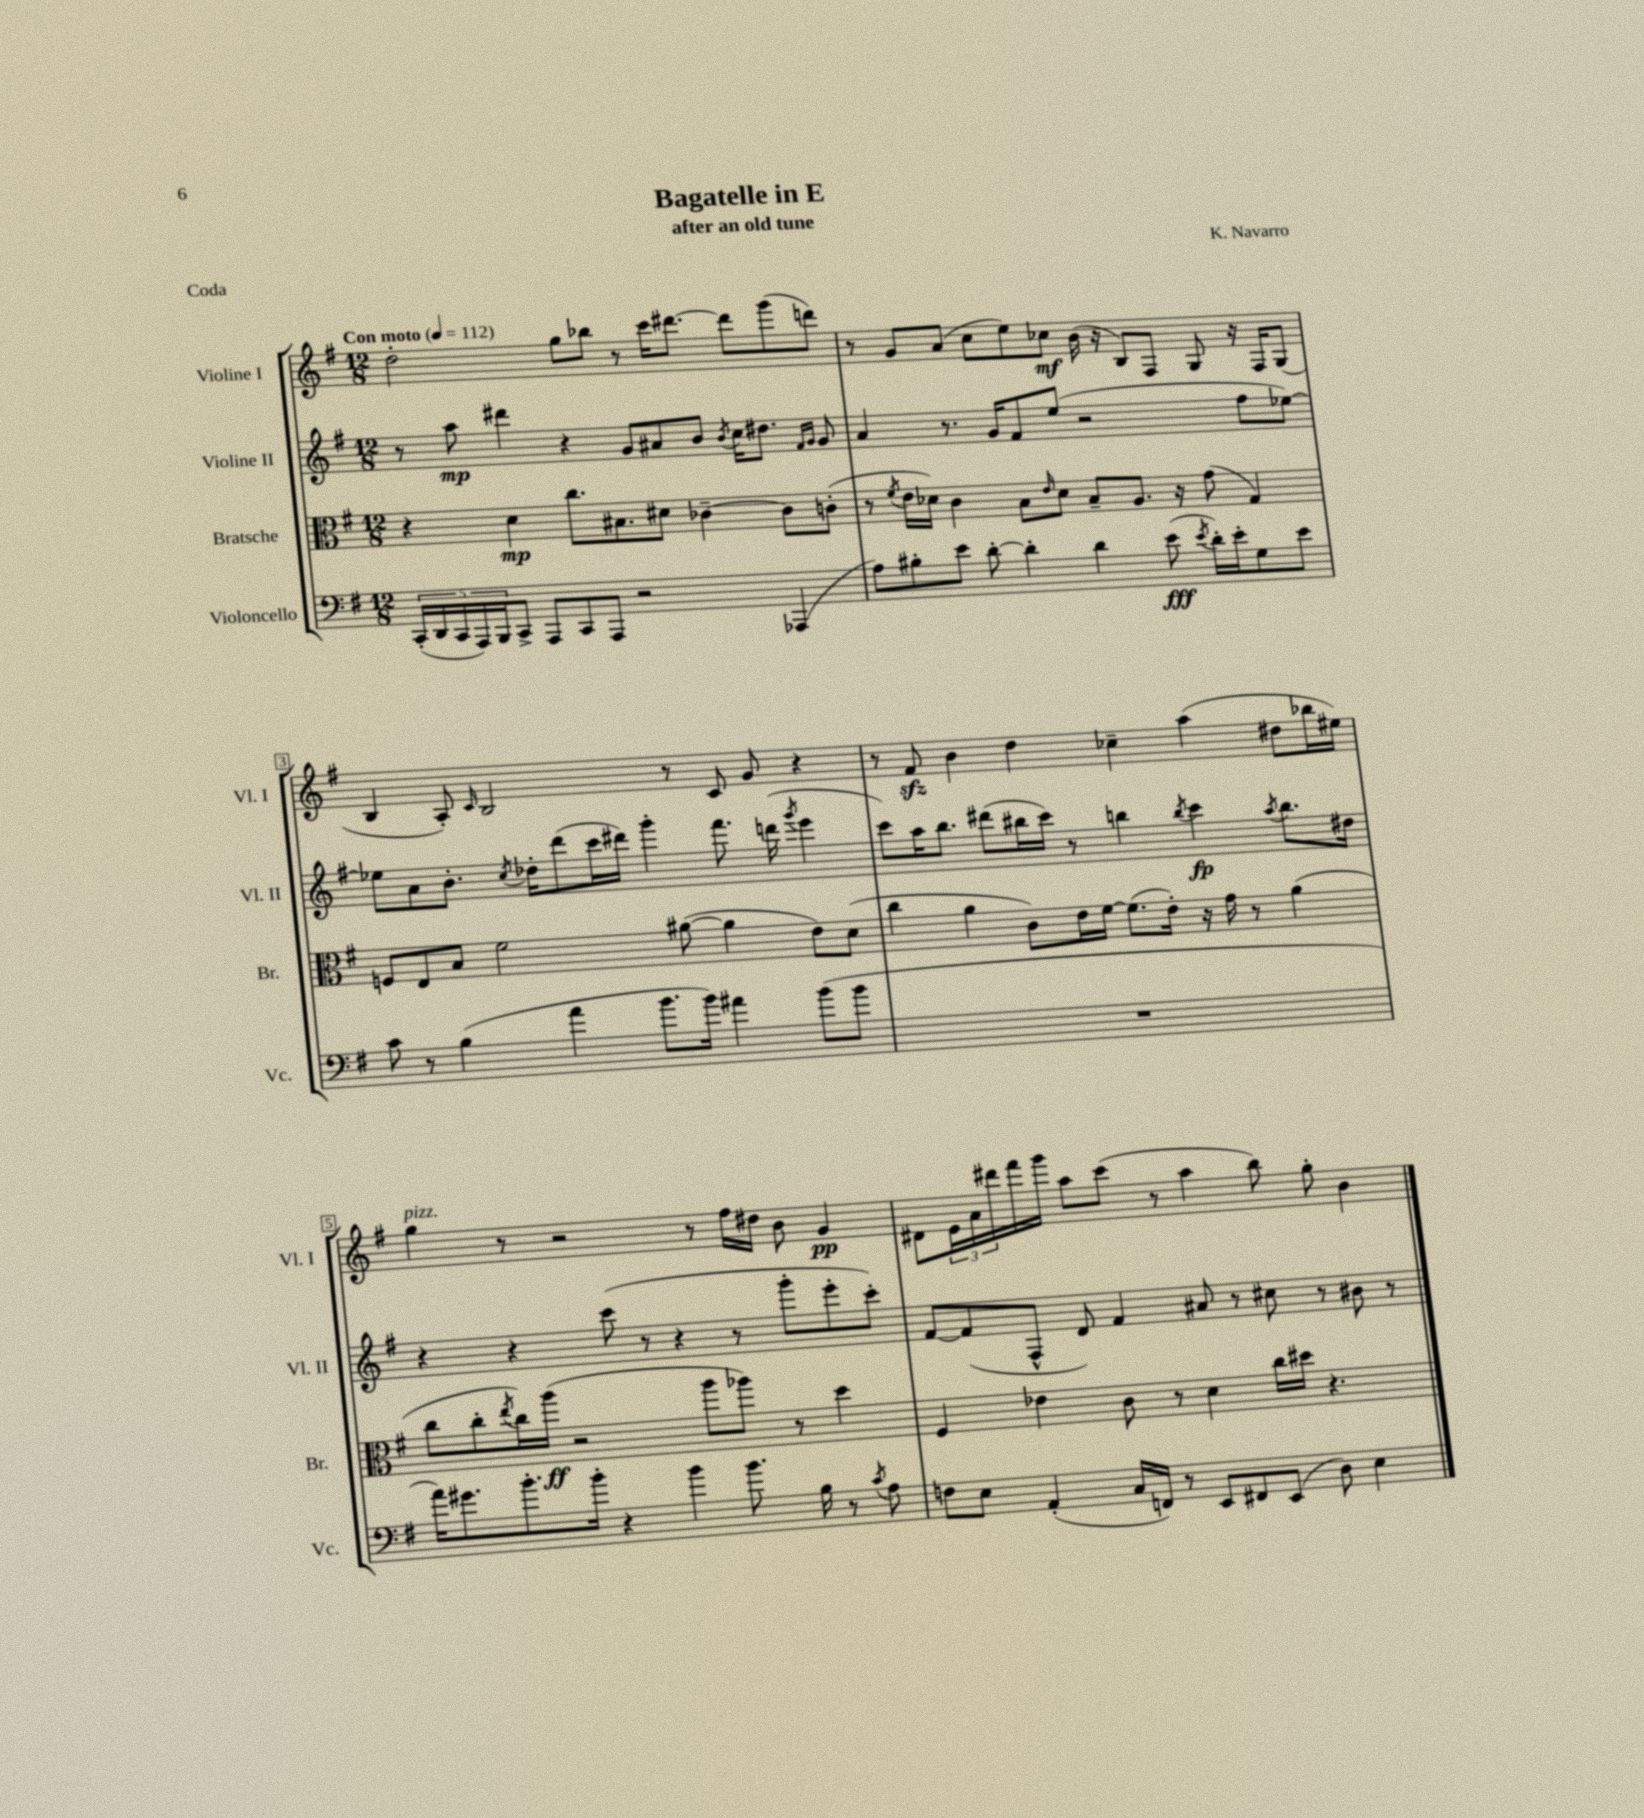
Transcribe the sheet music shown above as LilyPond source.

\header { title = "Bagatelle in E" composer = "K. Navarro" subtitle = "after an old tune" piece = "Coda" }
<<
\new StaffGroup <<
\new Staff = "s0" \with { instrumentName = "Violine I" shortInstrumentName = "Vl. I" } {
    \clef treble \key g \major \numericTimeSignature \time 12/8 \tempo "Con moto" 4 = 112
    d''2-. g''8 bes''8 r8 c'''16 dis'''8.~ dis'''8 g'''8( d'''8) |
    r8 g'8 a'8( c''8 e''8) ces''8\mf b'16( r16 b8) fis8 g8 r16 fis16 g8( |
    b4 a8-.) \grace { c'16 } b2 r8 c'8 g'8 r4 |
    r8 fis'8\sfz b'4 d''4 ces''4-- a''4( dis''8 bes''16 eis''16) |
    g''4^\markup { \italic "pizz." } r8 r2 r8 fis''16 dis''16 b'8 g'4\pp |
    dis'8 \tuplet 3/2 { e'16 a'16 dis'''16 } fis'''16 g'''16 a''8 c'''8( r8 a''4 b''8) g''8-. b'4 \bar "|." |
}
\new Staff = "s1" \with { instrumentName = "Violine II" shortInstrumentName = "Vl. II" } {
    \clef treble \key g \major \numericTimeSignature \time 12/8
    r8 a''8\mp dis'''4 r4 g'8 ais'8 b'8 \acciaccatura { b'8 } c''16 dis''8. \grace { fis'16 g'16 } g'8 |
    a'4 r8. g'16 fis'8 e''8( r2 fis''8 ees''8~) |
    ees''8 a'8 b'8.-. \acciaccatura { c''8 } des''16-. d'''8( c'''16 dis'''16) g'''4-. fis'''8. d'''16( \acciaccatura { g'''8 } e'''4 |
    c'''8) a''16 b''8. dis'''8( bis''16 c'''16) r8 b''4 \acciaccatura { b''8 } c'''4\fp \acciaccatura { a''8 } b''8. dis''16 |
    r4 r4 c'''8( r8 r4 r8 g'''8-. e'''8-. c'''8-.) |
    fis'8~ fis'8( fis8-^ d'8) fis'4 ais'8 r8 cis''8 r8 bis'8 r8 \bar "|." |
}
\new Staff = "s2" \with { instrumentName = "Bratsche" shortInstrumentName = "Br." } {
    \clef alto \key g \major \numericTimeSignature \time 12/8
    r4 d'4\mp c''8. bis8. dis'8 ces'4~-- ces'8 c'8-.( |
    r8 \acciaccatura { fis'8 } e'16 des'16) c'4 b8 \grace { e'16 } des'8 b8-- a8. r16 g'8( g4) |
    f8 e8 b8 fis'2 ais'8~( ais'4 e'8) d'8( |
    c''4 a'4 c'8) e'16 fis'16~ fis'8.( e'16-.) r16 g'16 r8 a'4( |
    c''8 c''8-. \acciaccatura { e''8 } c''16) a''16\ff( r2 a''8 aes''8) r8 d''4 |
    fis4 ees'4 c'8 r8 d'4 c''16 dis''16 r4. \bar "|." |
}
\new Staff = "s3" \with { instrumentName = "Violoncello" shortInstrumentName = "Vc." } {
    \clef bass \key g \major \numericTimeSignature \time 12/8
    \tuplet 5/4 { c,16-.( d,16 c,16 a,,16) b,,16 } c,8-> a,,8 c,8 a,,8 r2 aes,,4( |
    a8) bis8-. e'8 d'8~-. d'4-. d'4 e'8\fff( \acciaccatura { e'8 } d'16-.) e'16-. g8 e'8 |
    c'8 r8 b4( a'4 b'8. b'16) ais'4 b'8( b'8 |
    R1. |
    a'16) gis'8. b'8.-. b'16-. r4 b'4 b'8. b16 r8 \acciaccatura { c'8 } a8 |
    f8 e8 a,4-.( c16 f,16) r8 e,8 fis,8 e,8( d8) e4 \bar "|." |
}
>>
>>
\layout { \context { \Score \override BarNumber.stencil = #(make-stencil-boxer 0.1 0.3 ly:text-interface::print) } }
